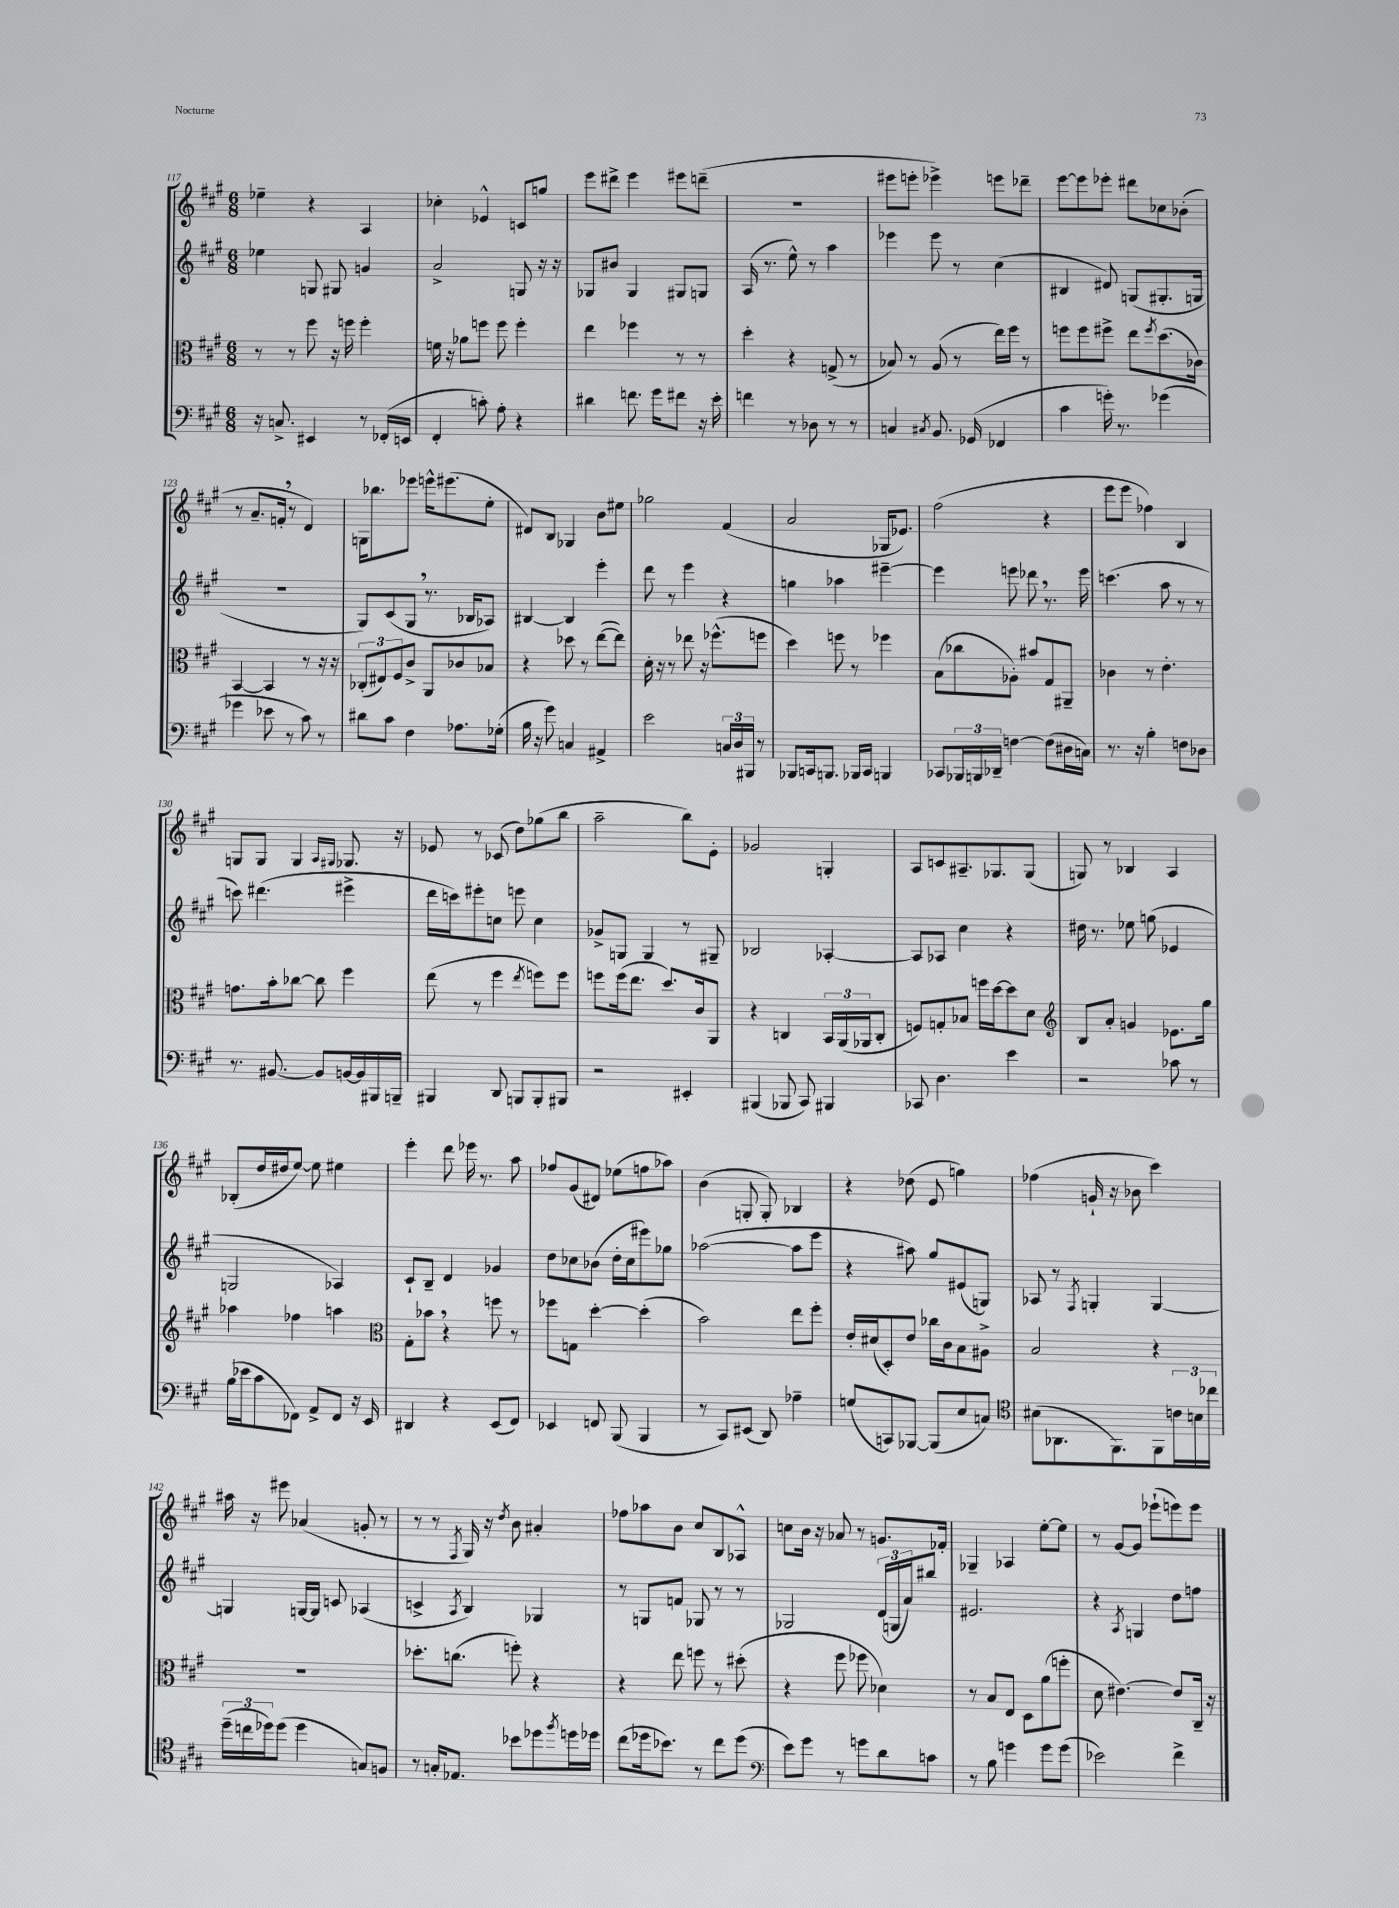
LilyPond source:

<<
\new StaffGroup <<
\new Staff = "s0" {
    \clef treble \key a \major \numericTimeSignature \time 6/8
    ees''4-- r4 a4 |
    ces''4-. ees'4-^ c'8 g''8 |
    e'''8 dis'''8-> e'''4 eis'''8 d'''8--( |
    R2. |
    eis'''8 e'''8-. ees'''4->) e'''8 des'''8-- |
    e'''8~ e'''8 ees'''8-. dis'''8 ces''8 bes'8-.( |
    r8 a'8.-- f'16-. \breathe r8 d'4) |
    g16 bes''8. ees'''8 e'''16-^ eis'''8.( e''8-. |
    dis'8) b8 ges4 b'8 eis''8 |
    ges''2 fis'4( |
    a'2 ges16 ees'8.) |
    fis''2( r4 |
    e'''8 e'''8 fes''4) b4 |
    g8 g8 g4 \grace { a16 gis16 } ges8. r16 |
    ees'8 r8 ces'8( d''8) ges''8( b''8 |
    a''2-- b''8) e'8-. |
    ges'2 g4-. |
    a8 c'8 ais8.-- ges8. ges8( |
    g8) r8 bes4 a4 |
    bes8-.( d''16 dis''16 e''8~) e''8 eis''4 |
    e'''4-. d'''8 ees'''16 r8. a''8 |
    fes''8 gis'8( dis'8) ees''8( f''8 aes''8) |
    b'4( g8-. g8-.) bes4 |
    r4 des''8( e'8 g''4) |
    fes''4( g'16-! r16 bes'8 cis'''4) |
    ais''16 r16 eis'''8 aes'4( g'8-. r8 |
    r8 r8 \acciaccatura { fis8 } gis16) r16 \acciaccatura { d''8 } b'8 ais'4-. |
    fes''8 aes''8 b'8 cis''8 b8 aes8-^ |
    c''8 b'16 r16 aes'8 r8 g'8. fes'16-. |
    ges4-- aes4 e''8~-. e''8 |
    r8 gis'8~ gis'8 ees'''8-!( e'''8) e'''8 \bar "|." |
}
\new Staff = "s1" {
    \clef treble \key a \major \numericTimeSignature \time 6/8
    ees''4 g8 gis8 g'4 |
    a'2-> g8 r16 r16 |
    ges8 bis'8 ges4 gis8 g8 |
    a16( r8. e''8-^) r8 a''4 |
    ees'''4 ees'''8 r8 cis''4( |
    bis4 dis'8) g8( gis8.-. g16 |
    R2. |
    gis8) cis'8( gis8 \breathe r8. bes16 aes8) |
    bis4~ bis4 e'''4-. |
    d'''8 r8 e'''4 r4 |
    g''4 aes''4 eis'''4~-- |
    eis'''4 e'''8 des'''8 \breathe r8. e'''16 |
    c'''4.( a''8 r8 r8 |
    c'''8) dis'''4.( eis'''4-> |
    d'''16 c'''16) eis'''8-. c''8 e'''8 c''4 |
    ges'8-> g8 g4 r8 gis8-- |
    bes2 aes4~-. |
    aes8 aes8 cis''4 r4 |
    dis''16 r8. ees''8 g''8( ees'4 |
    g2 aes4) |
    cis'8-! b8-- d'4 ges'4 |
    d''8 ces''8 bes'8( d''16-. ces''16 eis'''8) ges''8 |
    aes''2~( aes''8 e'''8 |
    r4 ais''8) gis''8 eis'8( g8) |
    aes8 r8 \acciaccatura { fis8 } g4-. g4~ |
    g4 g16~ g16 c'8 aes4( |
    c'4-> \acciaccatura { a8 } b4) ges4 |
    r8 g8 f'8 ges8 r8 r8 |
    ges2 \tuplet 3/2 { d'16( g16 a'16) } bis''8 |
    eis'2. |
    r4 \acciaccatura { a8 } g4 d''8 f''8 \bar "|." |
}
\new Staff = "s2" {
    \clef alto \key a \major \numericTimeSignature \time 6/8
    r8 r8 fis''8 r16 f''16 f''4-. |
    f'16 r16 aes'8 f''8 f''8 f''4-. |
    e''4 fes''4 r8 r8 |
    d''4-. r4 g8->( r8 |
    bes8) r8 a8( r8 e''16) fis''16 r8 |
    f''8 f''8 fis''8-> e''8 \acciaccatura { fis''8 } d''8.( ces'16) |
    b,4~ b,4 r8 r16 r16 |
    \tuplet 3/2 { ces8-.( eis8) fis8 } cis'8-> a,8 ces'8 bes8 |
    r4 des''8 r8 e''8~( e''8) |
    d'16-. r16 r8 ees''8 r16 fes''8.-^( f''8 |
    d''4) f''8 r8 fes''4 |
    b8( ces''8 aes8-.) bis'8 gis8 ais,8-- |
    ces'4 r8 e'4.-. |
    g'8. b'16-. ces''8~ ces''8 fis''4 |
    e''8( r8 fis''4 \acciaccatura { e''8 } f''8) f''8 |
    f''8 f''16( e''8. d''8.) cis'16 a,8 |
    r4 c4 \tuplet 3/2 { b,16 a,16( aes,16 } c8-. |
    f8) g8-. bes8 f''16 d''16~ d''8 d'8 |
    \clef treble b8 a'8-. g'4 ees'8. gis''16 |
    aes''4 fes''4 a''4 |
    \clef alto gis8-. bes'8 \breathe r4 f''8 r8 |
    fes''8 g8 d''4~-. d''4-.( |
    b'2) e''8 fis''8-. |
    e'16-. dis'16( d8-.) e'8 ces''16 cis'16 b8 ais8-> |
    b2 r4 |
    R2. |
    des''8.-. c''8.( f''8-.) r4 |
    r4 e''8 f''8 r8 dis''8-.( |
    r4 fis''8 fes''8 des'4) |
    r8 b8 e8 d8 a'8( f''8-. |
    d'8 eis'4.~) eis'8 cis16-- r16 \bar "|." |
}
\new Staff = "s3" {
    \clef bass \key a \major \numericTimeSignature \time 6/8
    r16 c8.-> eis,4 r8 fes,16-.( e,16 |
    fis,4-. c'8-.) a8-. r4 |
    dis'4 f'8. gis'16 fis'8 r16 e'16-. |
    f'4 r8 des8 r8 r8 |
    c4 \acciaccatura { cis8 } b,8. ges,16( fes,4 |
    cis'4 g'16-.) r8. ges'4( |
    ges'4 ees'8 r8 cis'8) r8 |
    dis'8 cis'8 fis4 aes8. ges16-.( |
    b16 r16 gis'8) c4 ais,4-> |
    e'2 \tuplet 3/2 { c16 d16 bis,,16 } r8 |
    bes,,8 c,16 b,,8. bes,,16 c,16 b,,4 |
    ces,8 \tuplet 3/2 { bes,,16 b,,16 des,16-- } f4~ f8( dis16 c16) |
    r8. r16 b4-. f8 des8 |
    r8. bis,8.~ bis,8 b,16~ b,16 bis,,16 b,,16-- |
    bis,,4 d,8 b,,8 b,,8-. bis,,8 |
    r2 eis,4-. |
    bis,,4( bes,,8 cis,8) bis,,4 |
    ces,8 d4. e'4 |
    r2 ces'8 r8 |
    b16( ees'16 cis'8 fes,8) a,8-> fes,8 r16 e,16 |
    dis,4 r4 e,8( fis,8) |
    ees,4 f,8 b,,8( b,,4 |
    r8 cis,8) eis,8( d,8) aes4-- |
    g8( c,8) bes,,8~ bes,,8( e8 c8) |
    \clef tenor bis8( aes,8. fis,8.) fis,8 \tuplet 3/2 { c'16 b16 ces''16 } |
    \tuplet 3/2 { d''16--( c''16 des''16) } des''8( des''4 g8) f8 |
    r8 g16-. ees8. bes'8 des''8 \acciaccatura { fis''8 } d''16 des''16 |
    cis''8( des''16 bes'8.) r8 cis''8 des''8( |
    \clef bass e'8) gis'8 r8 g'8 d'8 c'8 |
    r8 b8 g'4 g'8 g'8( |
    ees'2) fis'4-> \bar "|." |
}
>>
>>
\layout { \context { \Score currentBarNumber = #117 } }
